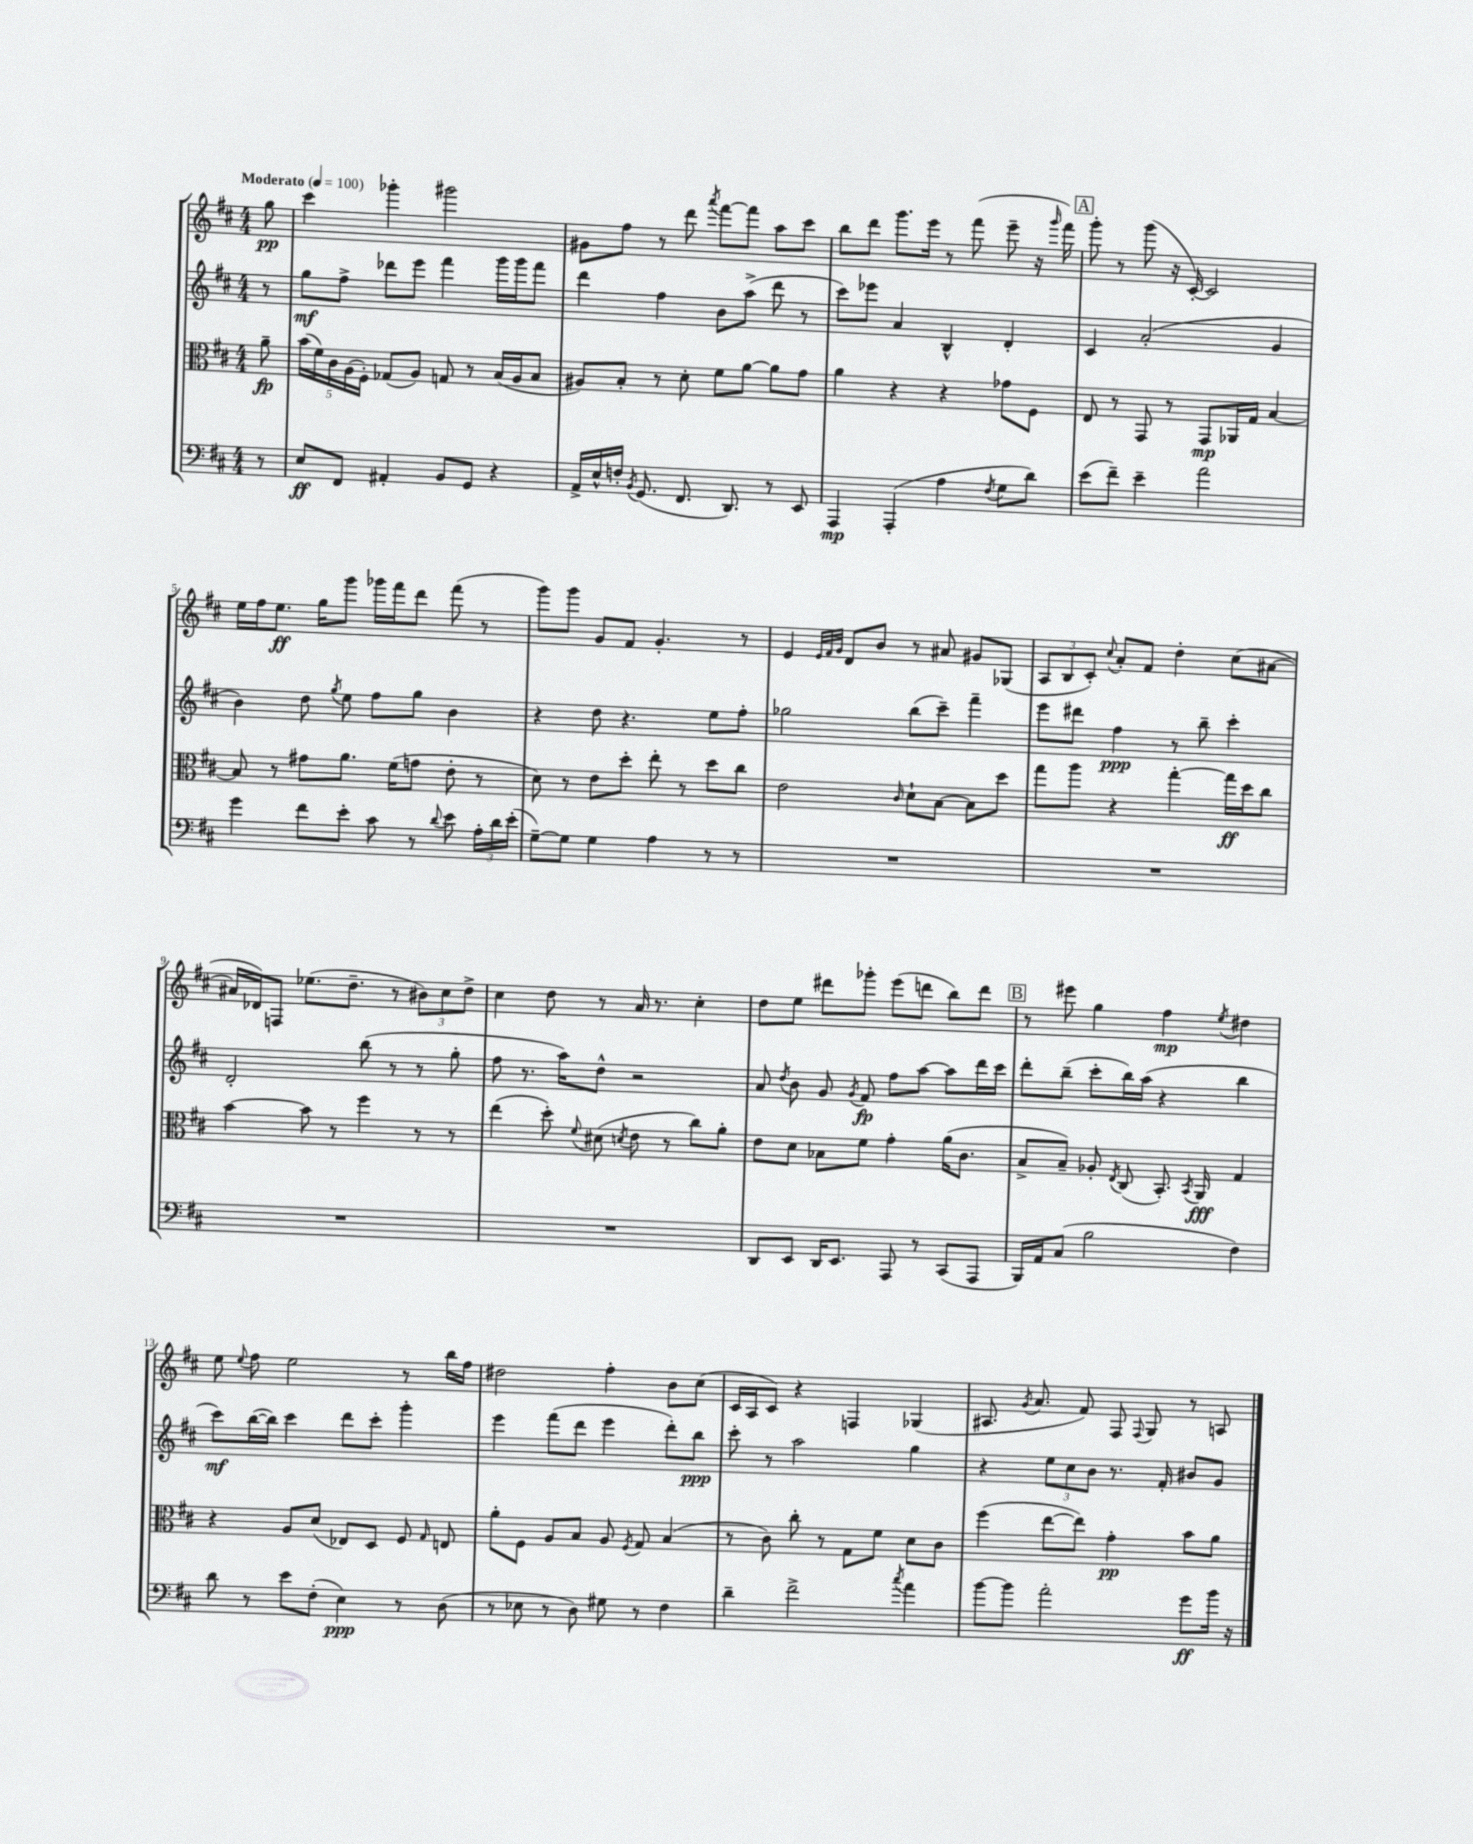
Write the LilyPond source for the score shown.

<<
\new StaffGroup <<
\new Staff = "s0" {
    \clef treble \key d \major \numericTimeSignature \time 4/4 \partial 8 \tempo "Moderato" 4 = 100
    \autoBeamOff g''8\pp |
    cis'''4 ges'''4-. gis'''2 |
    gis'8[ fis''8] r8 d'''8 \acciaccatura { a'''8 } fis'''8[~ fis'''8] a''8[ cis'''8] |
    b''8[ d'''8] g'''8.[ e'''16] r8 fis'''8( e'''8-- r16 \grace { g'''16 } fis'''16) |
    \mark \markup { \box "A" } g'''8-. r8 g'''8( r16 cis'16~-.) cis'2 |
    e''16[ fis''16 e''8.]\ff g''16[ g'''8] ges'''16[ fis'''16 d'''8] fis'''8( r8 |
    g'''8[) g'''8] g'8[ fis'8] g'4.-. r8 |
    e'4 \grace { e'32[ fis'32 g'32] } d'8[ b'8] r8 ais'8 gis'8[ ges8]( |
    \tuplet 3/2 { a8[ b8 cis'8]-.) } \appoggiatura { cis''8 } a'8[-. fis'8] d''4-. cis''8[( ais'8]~ |
    ais'16[ des'16) f8] ees''8.[( d''8.]-- r8 \tuplet 3/2 { bis'8[) cis''8 d''8]-> } |
    cis''4 d''8 r8 a'16 r8. cis''4-. |
    d''8[ e''8] dis'''8[ ges'''8]-. e'''8[( d'''8] b''8[) d'''8] |
    \mark \markup { \box "B" } r8 eis'''8 g''4 fis''4\mp \acciaccatura { e''8 } dis''4 |
    e''8 \appoggiatura { e''8 } fis''8 e''2 r8 b''16[ fis''16] |
    dis''2 fis''4-. b'8[ cis''8]( |
    cis'16[ a16 cis'8]) r4 f4 ges4( |
    ais8. \acciaccatura { g'8 } a'8. fis'8) fis8 \appoggiatura { fis8 } g8 r8 a8 \bar "|." |
}
\new Staff = "s1" {
    \clef treble \key d \major \numericTimeSignature \time 4/4 \partial 8
    \autoBeamOff r8 |
    g''8[\mf fis''8]-> des'''8[ e'''8] fis'''4 g'''16[ g'''16 fis'''8] |
    d'''4 fis''4 b'8[ a''8]->( d'''8 r8 |
    cis'''8[) ees'''8] a'4 b4-^ d'4-. |
    \mark \markup { \box "A" } cis'4 a'2-.( g'4 |
    b'4) d''8 \acciaccatura { g''8 } e''8 fis''8[ g''8] b'4 |
    r4 d''8 r4. e''8[ fis''8]-. |
    ges''2 b''8[( cis'''8]--) fis'''4-- |
    e'''8[ dis'''8] fis''4\ppp r8 b''8-- cis'''4-. |
    d'2-. b''8( r8 r8 g''8-. |
    fis''8 r8. a''16[) d''8]-^ r2 |
    a'8 \acciaccatura { d''8 } b'8 g'8 \acciaccatura { g'8 } fis'8\fp fis''8[ a''8]~ a''8[ d'''16 cis'''16] |
    \mark \markup { \box "B" } d'''8[-. b''8]--( cis'''8[-. b''16) a''16]( r4 b''4 |
    cis'''8[\mf) b''16~( b''16]) cis'''4 d'''8[ cis'''8]-. g'''4-. |
    e'''4 fis'''8[( d'''8] e'''4 d'''8[-.) b''8]\ppp |
    cis'''8-. r8 a''2 g''4 |
    r4 \tuplet 3/2 { e''8[ cis''8 b'8] } r8. fis'16-. bis'8[ g'8] \bar "|." |
}
\new Staff = "s2" {
    \clef alto \key d \major \numericTimeSignature \time 4/4 \partial 8
    \autoBeamOff a'8--\fp |
    \tuplet 5/4 { b'16[( fis'16) cis'16 a16( fis16]-.) } ges8[( a8]) g8 r8 b16[( a16 b8] |
    ais8[) b8]-. r8 d'8-. fis'8[ a'8]~ a'8[ g'8] |
    a'4 r4 r4 ges'8[ fis8] |
    \mark \markup { \box "A" } e8 r8 g,8 r8 g,8[\mp aes,16 g16] b4~ |
    b8 r8 gis'8[ a'8.] fis'16[( g'8] e'8-. r8 |
    d'8) r8 e'8[ d''8]-. e''8-. r8 d''8[ cis''8] |
    e'2 \grace { cis'16 } d'8[-! b8]~ b8[ d''8] |
    g''8[ a''8] r4 g''4~-. g''16[\ff d''16 cis''8] |
    b'4~ b'8 r8 fis''4 r8 r8 |
    e''4( d''8-.) \appoggiatura { fis'8 } dis'8( \acciaccatura { d'8 } e'8 r8 cis''8[) a'8]-. |
    e'8[ d'8] bes8[ fis'8] g'4-. a'16[( cis'8.] |
    \mark \markup { \box "B" } b8[-> b8]--) aes8-. \acciaccatura { e8 } cis8( b,8.-.) \acciaccatura { b,8 } a,16\fff g4 |
    r4 a8[ d'8]( ees8[) d8] fis8 \grace { g16 } e8 |
    a'8[-. fis8] a8[ b8] a8 \acciaccatura { fis8 } g8 b4( |
    r8 cis'8) cis''8-. r8 g8[ fis'8] d'8[ cis'8] |
    fis''4( e''8[~ e''8]) g'4-.\pp b'8[ a'8] \bar "|." |
}
\new Staff = "s3" {
    \clef bass \key d \major \numericTimeSignature \time 4/4 \partial 8
    \autoBeamOff r8 |
    e8[\ff fis,8] ais,4-. b,8[ g,8] r4 |
    a,16[-> e16-^ f16]-. \acciaccatura { b,8 } g,8.( fis,8. d,8.) r8 e,8 |
    a,,4\mp a,,4-.( a4 \acciaccatura { fis8 } g8[ d'8]) |
    \mark \markup { \box "A" } e'8[( fis'8]--) e'4-- a'2 |
    g'4 fis'8[ e'8]-. cis'8 r8 \appoggiatura { d'8 } e'8 \tuplet 3/2 { a16[-. d'16 e'16]-.( } |
    g8[~--) g8] g4 a4 r8 r8 |
    R1 |
    R1 |
    R1 |
    R1 |
    d,8[ e,8] d,16[ e,8.] a,,8 r8 cis,8[( a,,8] |
    \mark \markup { \box "B" } b,,16[) a,16 cis8]( b2 fis4) |
    d'8 r8 e'8[ fis8]-.( e4\ppp) r8 d8( |
    r8 ees8 r8 d8) gis8 r8 fis4 |
    d'4-- fis'2-> \acciaccatura { cis''8 } a'4 |
    b'8[~ b'8] a'2-. g'8[\ff b'16] r16 \bar "|." |
}
>>
>>
